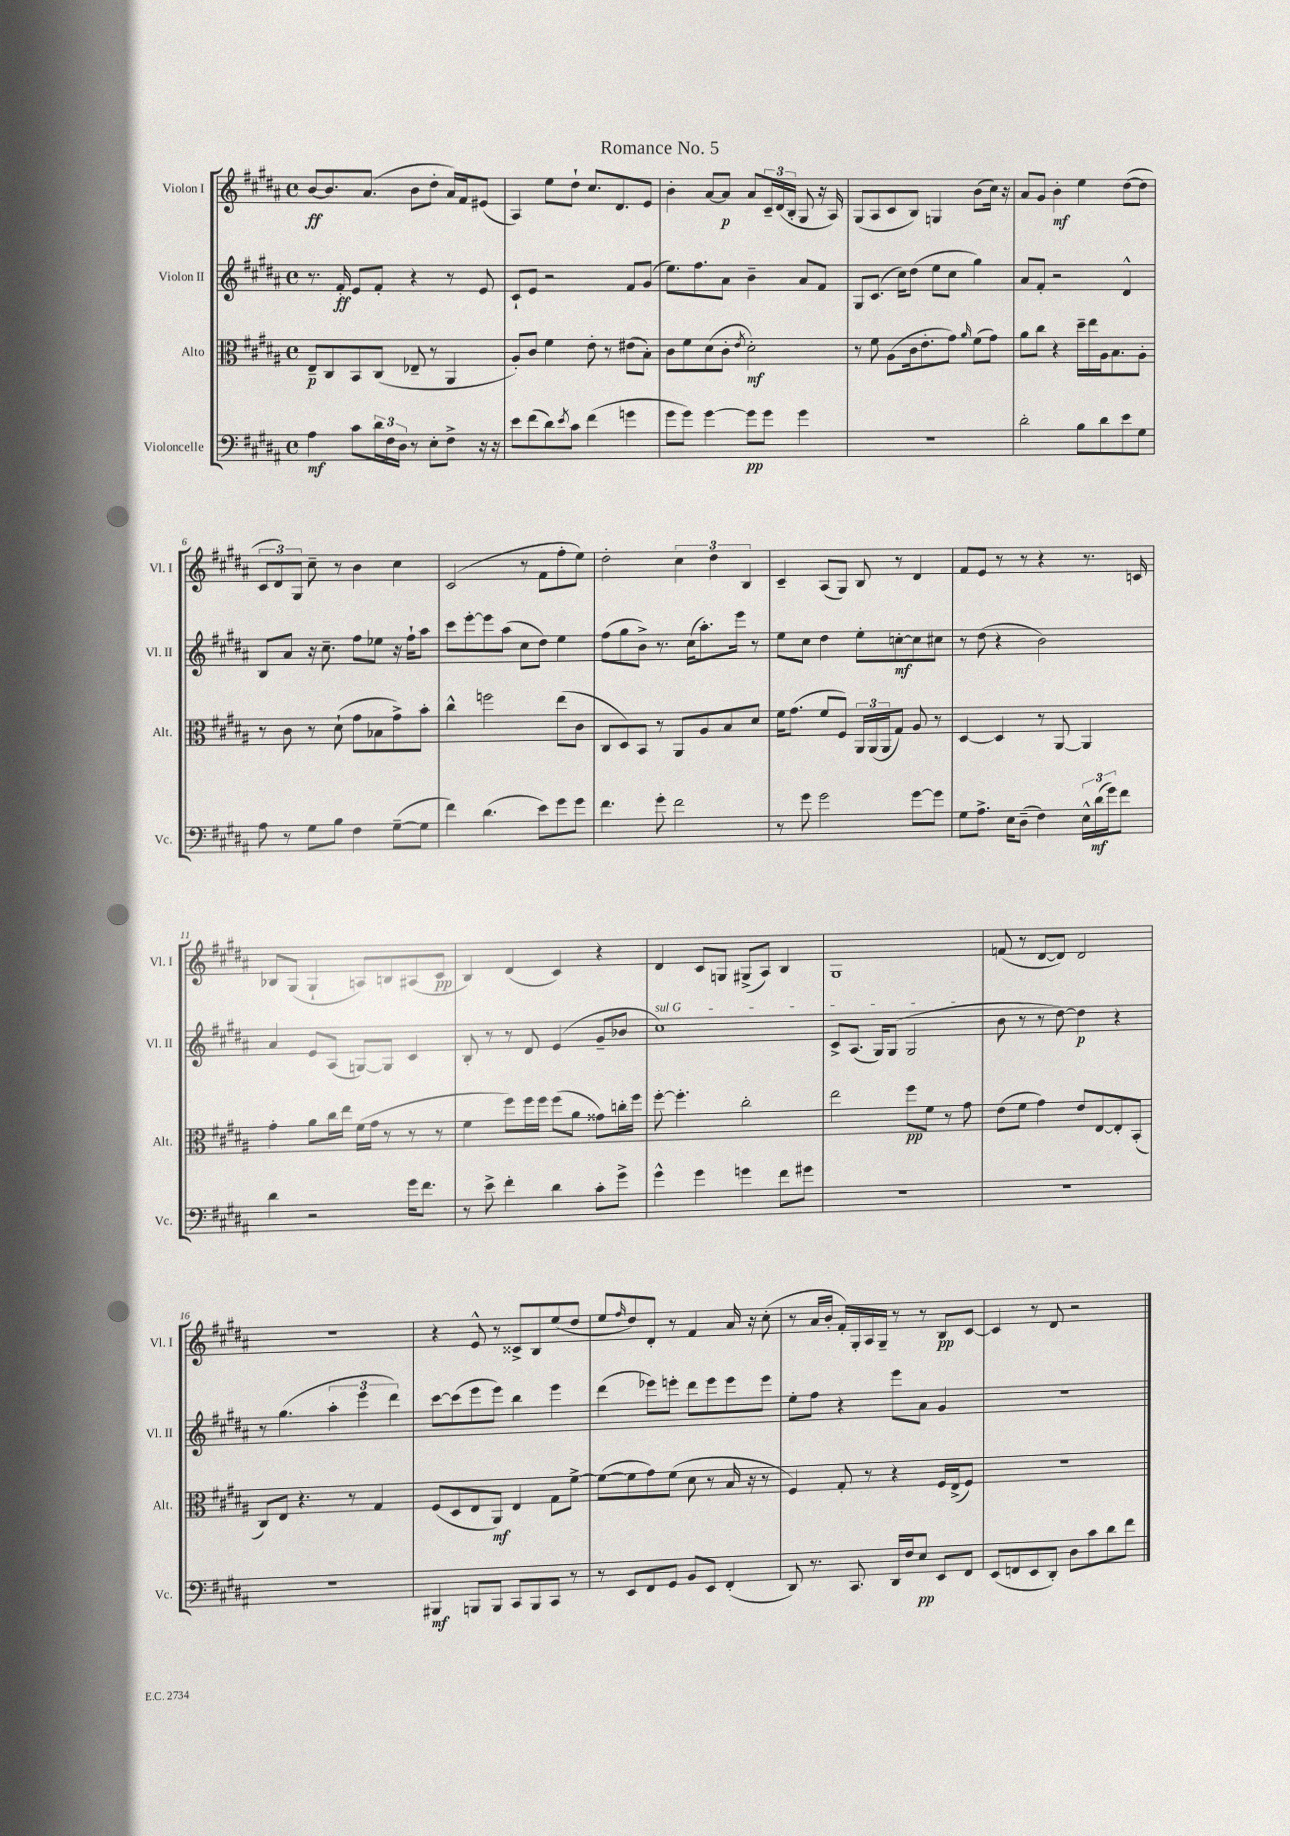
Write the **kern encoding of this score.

**kern	**dynam	**kern	**dynam	**kern	**dynam	**kern	**dynam
*part4	*part4	*part3	*part3	*part2	*part2	*part1	*part1
*staff4	*staff4	*staff3	*staff3	*staff2	*staff2	*staff1	*staff1
*I"Violoncelle	*	*I"Alto	*	*I"Violon II	*	*I"Violon I	*
*I'Vc.	*	*I'Alt.	*	*I'Vl. II	*	*I'Vl. I	*
*clefF4	*	*clefC3	*	*clefG2	*	*clefG2	*
*k[f#c#g#d#a#]	*	*k[f#c#g#d#a#]	*	*k[f#c#g#d#a#]	*	*k[f#c#g#d#a#]	*
*M4/4	*	*M4/4	*	*M4/4	*	*M4/4	*
*met(c)	*	*met(c)	*	*met(c)	*	*met(c)	*
=1	=1	=1	=1	=1	=1	=1	=1
4A#\	mf	8E~/L	p	8.r	.	[8b/L	ff
.	.	8C#/	.	.	.	8.b/]	.
.	.	.	.	16f#'/	ff	.	.
8c#\L	.	8BB/	.	8e/L	.	.	.
.	.	.	.	.	.	(8.a#/J	.
24d#\L	.	(8C#/J	.	8f#'/J	.	.	.
24F#\	.	.	.	.	.	.	.
24D#\JJ	.	.	.	.	.	.	.
8r	.	8E-X~/	.	4r	.	8b\L	.
8E'\L	.	8r	.	.	.	8dd#'\J	.
8F#^\J	.	4AA#/	.	8r	.	16a#/LL)	.
.	.	.	.	.	.	16f#/J	.
16r	.	.	.	8e/	.	(8e#X/J	.
16r	.	.	.	.	.	.	.
=2	=2	=2	=2	=2	=2	=2	=2
8e\L	.	8A#'/L)	.	8c#`/L	.	4A#/)	.
(8f#\	.	8c#/J	.	8e/J	.	.	.
8d#\)	.	4f#\	.	2r	.	8ee\L	.
8qe/	.	.	.	.	.	.	.
8c#\J	.	.	.	.	.	8dd#`\J	.
(4f#\	.	8e'\	.	.	.	8.cc#/L	.
.	.	8r	.	.	.	.	.
.	.	.	.	.	.	8.d#/	.
4gn\	.	(8e#X\L	.	8f#/L	.	.	.
.	.	8B'\J)	.	(8g#/J	.	8e/J	.
=3	=3	=3	=3	=3	=3	=3	=3
8g#\L	.	8c#\L	.	8.ee\L)	.	4b'\	.
8g#\J)	.	8f#\	.	.	.	.	.
.	.	.	.	8.ff#\	.	.	.
[4g#\	.	(8d#\	.	.	.	[8a#/L	.
.	.	8c#'\J	.	8a#\J	.	8a#/J]	p
.	.	8qe/	.	.	.	.	.
8g#\L]	pp	2d#'\)	mf	4b~\	.	8a#/L	.
8g#\J	.	.	.	.	.	24c#~/L	.
.	.	.	.	.	.	(24d#/	.
.	.	.	.	.	.	24B'/JJ	.
4g#\	.	.	.	8a#/L	.	8G#/	.
.	.	.	.	8f#/J	.	16r	.
.	.	.	.	.	.	16A#/)	.
=4	=4	=4	=4	=4	=4	=4	=4
1r	.	8r	.	8G#/L	.	(8G#/L	.
.	.	8f#\	.	(8.c#/J	.	8A#/	.
.	.	(8A#\L	.	.	.	8c#/	.
.	.	.	.	16cc#\KL)	.	.	.
.	.	16c#\k	.	(8dd#\J	.	8B/J)	.
.	.	8.e'\	.	.	.	.	.
.	.	.	.	8ee\L	.	4Gn/	.
.	.	8g#\J)	.	8cc#\J	.	.	.
.	.	16qqa#/	.	.	.	.	.
.	.	(8f#\L	.	4gg#\)	.	(8b\L	.
.	.	8g#\J)	.	.	.	16cc#\Jk)	.
.	.	.	.	.	.	16r	.
=5	=5	=5	=5	=5	=5	=5	=5
2d#'\	.	8a#\L	.	8a#/L	.	8a#/L	.
.	.	8cc#\J	.	8f#'/J	.	8g#/J	.
.	.	4r	.	2r	.	4b'\	mf
8B\L	.	16dd#~\LL	.	.	.	4ee\	.
.	.	16ee\	.	.	.	.	.
8d#\	.	16A#\J	.	.	.	.	.
.	.	8.B\	.	.	.	.	.
8e\	.	.	.	4d#^^/	.	([8dd#\L	.
8G#\J	.	8A#'\J	.	.	.	8dd#\J]	.
!!LO:LB:g=z
=6	=6	=6	=6	=6	=6	=6	=6
8A#\	.	8r	.	8B/L	.	12c#/L	.
.	.	.	.	.	.	12d#/)	.
8r	.	8c#\	.	8a#/J	.	.	.
.	.	.	.	.	.	12G#/J	.
8G#\L	.	8r	.	16r	.	8cc#~\	.
.	.	.	.	8.cc#~\	.	.	.
8B\J	.	(8d#`\	.	.	.	8r	.
4F#\	.	8g#\L	.	8ff#\L	.	4b\	.
.	.	8B-X\	.	8ee-X\J	.	.	.
([8G#~\L	.	8g#^\)	.	16r	.	4cc#\	.
.	.	.	.	16ff#`\KL	.	.	.
8G#\J]	.	8b'\J	.	8aa#\J	.	.	.
=7	=7	=7	=7	=7	=7	=7	=7
4f#\)	.	4cc#^^\	.	8ccc#\L	.	(2c#/	.
.	.	.	.	[8eee'\	.	.	.
(4.d#\	.	2ffn\	.	8eee\]	.	.	.
.	.	.	.	(8aa#\J	.	.	.
.	.	.	.	8cc#\L	.	8r	.
8e\L)	.	.	.	8dd#\J)	.	8f#\L	.
8g#\	.	(8ee\L	.	4ee\	.	8ff#'\	.
8g#\J	.	8c#\J	.	.	.	8ee\J)	.
=8	=8	=8	=8	=8	=8	=8	=8
4.f#\	.	8C#/L	.	(8ff#\L	.	2dd#'\	.
.	.	8D#/)	.	8gg#\	.	.	.
.	.	8BB/J	.	8b^\J)	.	.	.
8g#'\	.	8r	.	8.r	.	.	.
2f#\	.	8AA#/L	.	.	.	6cc#\	.
.	.	.	.	(16cc#\KL	.	.	.
.	.	8A#/	.	8.aa#'\)	.	.	.
.	.	.	.	.	.	6dd#\	.
.	.	8B/	.	.	.	.	.
.	.	.	.	16eee\Jk	.	.	.
.	.	.	.	.	.	6B/	.
.	.	8d#/J	.	8r	.	.	.
=9	=9	=9	=9	=9	=9	=9	=9
8r	.	16f#\KL	.	8ee\L	.	4c#~/	.
.	.	(8.g#\J	.	.	.	.	.
8g#\	.	.	.	8cc#\J	.	.	.
2g#\	.	8f#/L	.	4dd#\	.	(8A#/L	.
.	.	8F#/J)	.	.	.	8G#/J)	.
.	.	24AA#/LL	.	8ee'\L	.	8B/	.
.	.	(24AA#/	.	.	.	.	.
.	.	24AA#/J	.	.	.	.	.
.	.	8G#/J)	.	[8ccn'\	mf	8r	.
[8g#\L	.	8A#/	.	8cc\]	.	4d#/	.
8g#\J]	.	8r	.	8cc#X\J	.	.	.
=10	=10	=10	=10	=10	=10	=10	=10
8G#\L	.	[4D#/	.	8r	.	8f#/L	.
8.A#^\J	.	.	.	(8dd#\	.	8e/J	.
.	.	4D#/]	.	4r	.	8r	.
16E\KL	.	.	.	.	.	.	.
(8D#~\J	.	.	.	.	.	8r	.
4F#\)	.	8r	.	2b\)	.	4r	.
.	.	[8AA#/	.	.	.	.	.
24E^^\LL	.	4AA#/]	.	.	.	8.r	.
(24d#\	mf	.	.	.	.	.	.
24g#\J)	.	.	.	.	.	.	.
8f#\J	.	.	.	.	.	.	.
.	.	.	.	.	.	16cn/	.
!!LO:LB:g=z
=11	=11	=11	=11	=11	=11	=11	=11
4d#\	.	4g#'\	.	4a#/	.	8B-X/L	.
.	.	.	.	.	.	(8G#/J	.
2r	.	8a#\L	.	8e/L	.	4G#`/	.
.	.	16cc#\L	.	(8A#/J	.	.	.
.	.	16ee\JJ	.	.	.	.	.
.	.	(16f#\LL	.	[8Gn/L)	.	8An/L)	.
.	.	16g#\JJ	.	.	.	.	.
.	.	8r	.	8G/J]	.	8Bn/	.
16g#\KL	.	8r	.	4c#/	.	(8A#X/	.
8.f#\J	.	.	.	.	.	.	.
.	.	8r	.	.	.	8c#/J	pp
=12	=12	=12	=12	=12	=12	=12	=12
8r	.	4f#\	.	8B'/	.	4B/)	.
8e^\	.	.	.	8r	.	.	.
4f#'\	.	8ff#\L)	.	8r	.	(4d#/	.
.	.	16ff#\L	.	8d#/	.	.	.
.	.	16ff#\JJ	.	.	.	.	.
4d#\	.	(8ff#\L	.	(4e/	.	4c#/)	.
.	.	8a#\J	.	.	.	.	.
8c#'\L	.	8g##X\L)	.	8g#~/L	.	4r	.
8g#^\J	.	16ccn'\L	.	8b-X/J	.	.	.
.	.	16ff#\JJ	.	.	.	.	.
=13	=13	=13	=13	=13	=13	=13	=13
!	!	!	!	!LO:TX:a:i:t=sul G	!	!	!
4g#^^\	.	[8ff#'\	.	1cc#)	.	4d#/	.
.	.	4.ff#'\]	.	.	.	.	.
4g#\	.	.	.	.	.	8c#/L	.
.	.	.	.	.	.	8Gn/J	.
4gn\	.	2cc#'\	.	.	.	(8G#X^/L	.
.	.	.	.	.	.	8A#/J)	.
8f#\L	.	.	.	.	.	4B/	.
8g#X\J	.	.	.	.	.	.	.
=14	=14	=14	=14	=14	=14	=14	=14
1r	.	2ee\	.	8c#^/L	.	1G#	.
.	.	.	.	(8.A#/J	.	.	.
.	.	.	.	16G#/KL)	.	.	.
.	.	.	.	(8G#/J	.	.	.
.	.	8ff#\L	pp	2G#/	.	.	.
.	.	8f#\J	.	.	.	.	.
.	.	8r	.	.	.	.	.
.	.	8g#\	.	.	.	.	.
=15	=15	=15	=15	=15	=15	=15	=15
1r	.	(8e\L	.	8b\	.	(8fn/	.
.	.	8f#\J	.	8r	.	8r	.
.	.	4g#\)	.	8r	.	[8d#/L	.
.	.	.	.	[8dd#\)	.	8d#/J])	.
.	.	8e/L	.	4dd#\]	p	2d#/	.
.	.	[8E/	.	.	.	.	.
.	.	8E'/]	.	4r	.	.	.
.	.	(8BB'/J	.	.	.	.	.
!!LO:LB:g=z
=16	=16	=16	=16	=16	=16	=16	=16
1r	.	8C#/L)	.	8r	.	1r	.
.	.	8E/J	.	(4.gg#\	.	.	.
.	.	4.r	.	.	.	.	.
.	.	.	.	6aa#'\	.	.	.
.	.	8r	.	.	.	.	.
.	.	.	.	6eee\	.	.	.
.	.	4G#/	.	.	.	.	.
.	.	.	.	6ddd#\)	.	.	.
=17	=17	=17	=17	=17	=17	=17	=17
4BBB#X/	mf	(8F#/L	.	[8ccc#\L	.	4r	.
.	.	8D#/	.	(8ccc#\]	.	.	.
8BBBn/L	.	8E/	.	8eee\	.	8e^^/	.
8BBB/J	.	8AA#/J)	mf	8eee\J)	.	8r	.
8CC#/L	.	4E/	.	4bb\	.	8c##X^/L	.
8BBB/	.	.	.	.	.	8B/	.
8CC#/J	.	8G#\L	.	4eee\	.	(8ee/	.
8r	.	[8f#^\J	.	.	.	8dd#/J	.
=18	=18	=18	=18	=18	=18	=18	=18
8r	.	(8f#\L_	.	(4ddd#\	.	8ee/L	.
.	.	.	.	.	.	16qqff#/	.
8EE/L	.	8f#\]	.	.	.	8dd#/)	.
8FF#/	.	8g#\)	.	8eee-X\L)	.	8d#'/J	.
8GG#/J	.	(8f#\J	.	8eeen'\J	.	8r	.
8BB/L	.	8d#\	.	8ddd#\L	.	4f#/	.
8EE/J	.	8r	.	8eee\	.	.	.
(4FF#'/	.	16B/	.	8eee\	.	16a#/	.
.	.	16r	.	.	.	16r	.
.	.	8r	.	8eee\J	.	(8cc#'\	.
=19	=19	=19	=19	=19	=19	=19	=19
8DD#/)	.	4F#/)	.	8ee'\L	.	8r	.
8.r	.	.	.	8ff#\J	.	16a#/LL	.
.	.	.	.	.	.	16b'/JJ	.
.	.	8G#'/	.	4r	.	16f#'/LL)	.
8.CC#/	.	.	.	.	.	16G#'/	.
.	.	8r	.	.	.	16A#/	.
.	.	.	.	.	.	16G#~/JJ	.
16DD#/LL	.	4r	.	8eee\L	.	8r	.
16F#/J	.	.	.	.	.	.	.
8E/J	pp	.	.	8a#\J	.	8r	.
8EE/L	.	16F#/LL	.	4g#/	.	8B/L	pp
.	.	(16E^/J	.	.	.	.	.
8FF#/J	.	8F#/J)	.	.	.	[8c#/J	.
=20	=20	=20	=20	=20	=20	=20	=20
(8EE/L	.	1r	.	1r	.	4c#/]	.
8FFn/	.	.	.	.	.	.	.
8EE/	.	.	.	.	.	8r	.
8DD#'/J)	.	.	.	.	.	8d#/	.
8D#\L	.	.	.	.	.	2r	.
8c#\	.	.	.	.	.	.	.
8d#\	.	.	.	.	.	.	.
8f#\J	.	.	.	.	.	.	.
==	==	==	==	==	==	==	==
*-	*-	*-	*-	*-	*-	*-	*-
